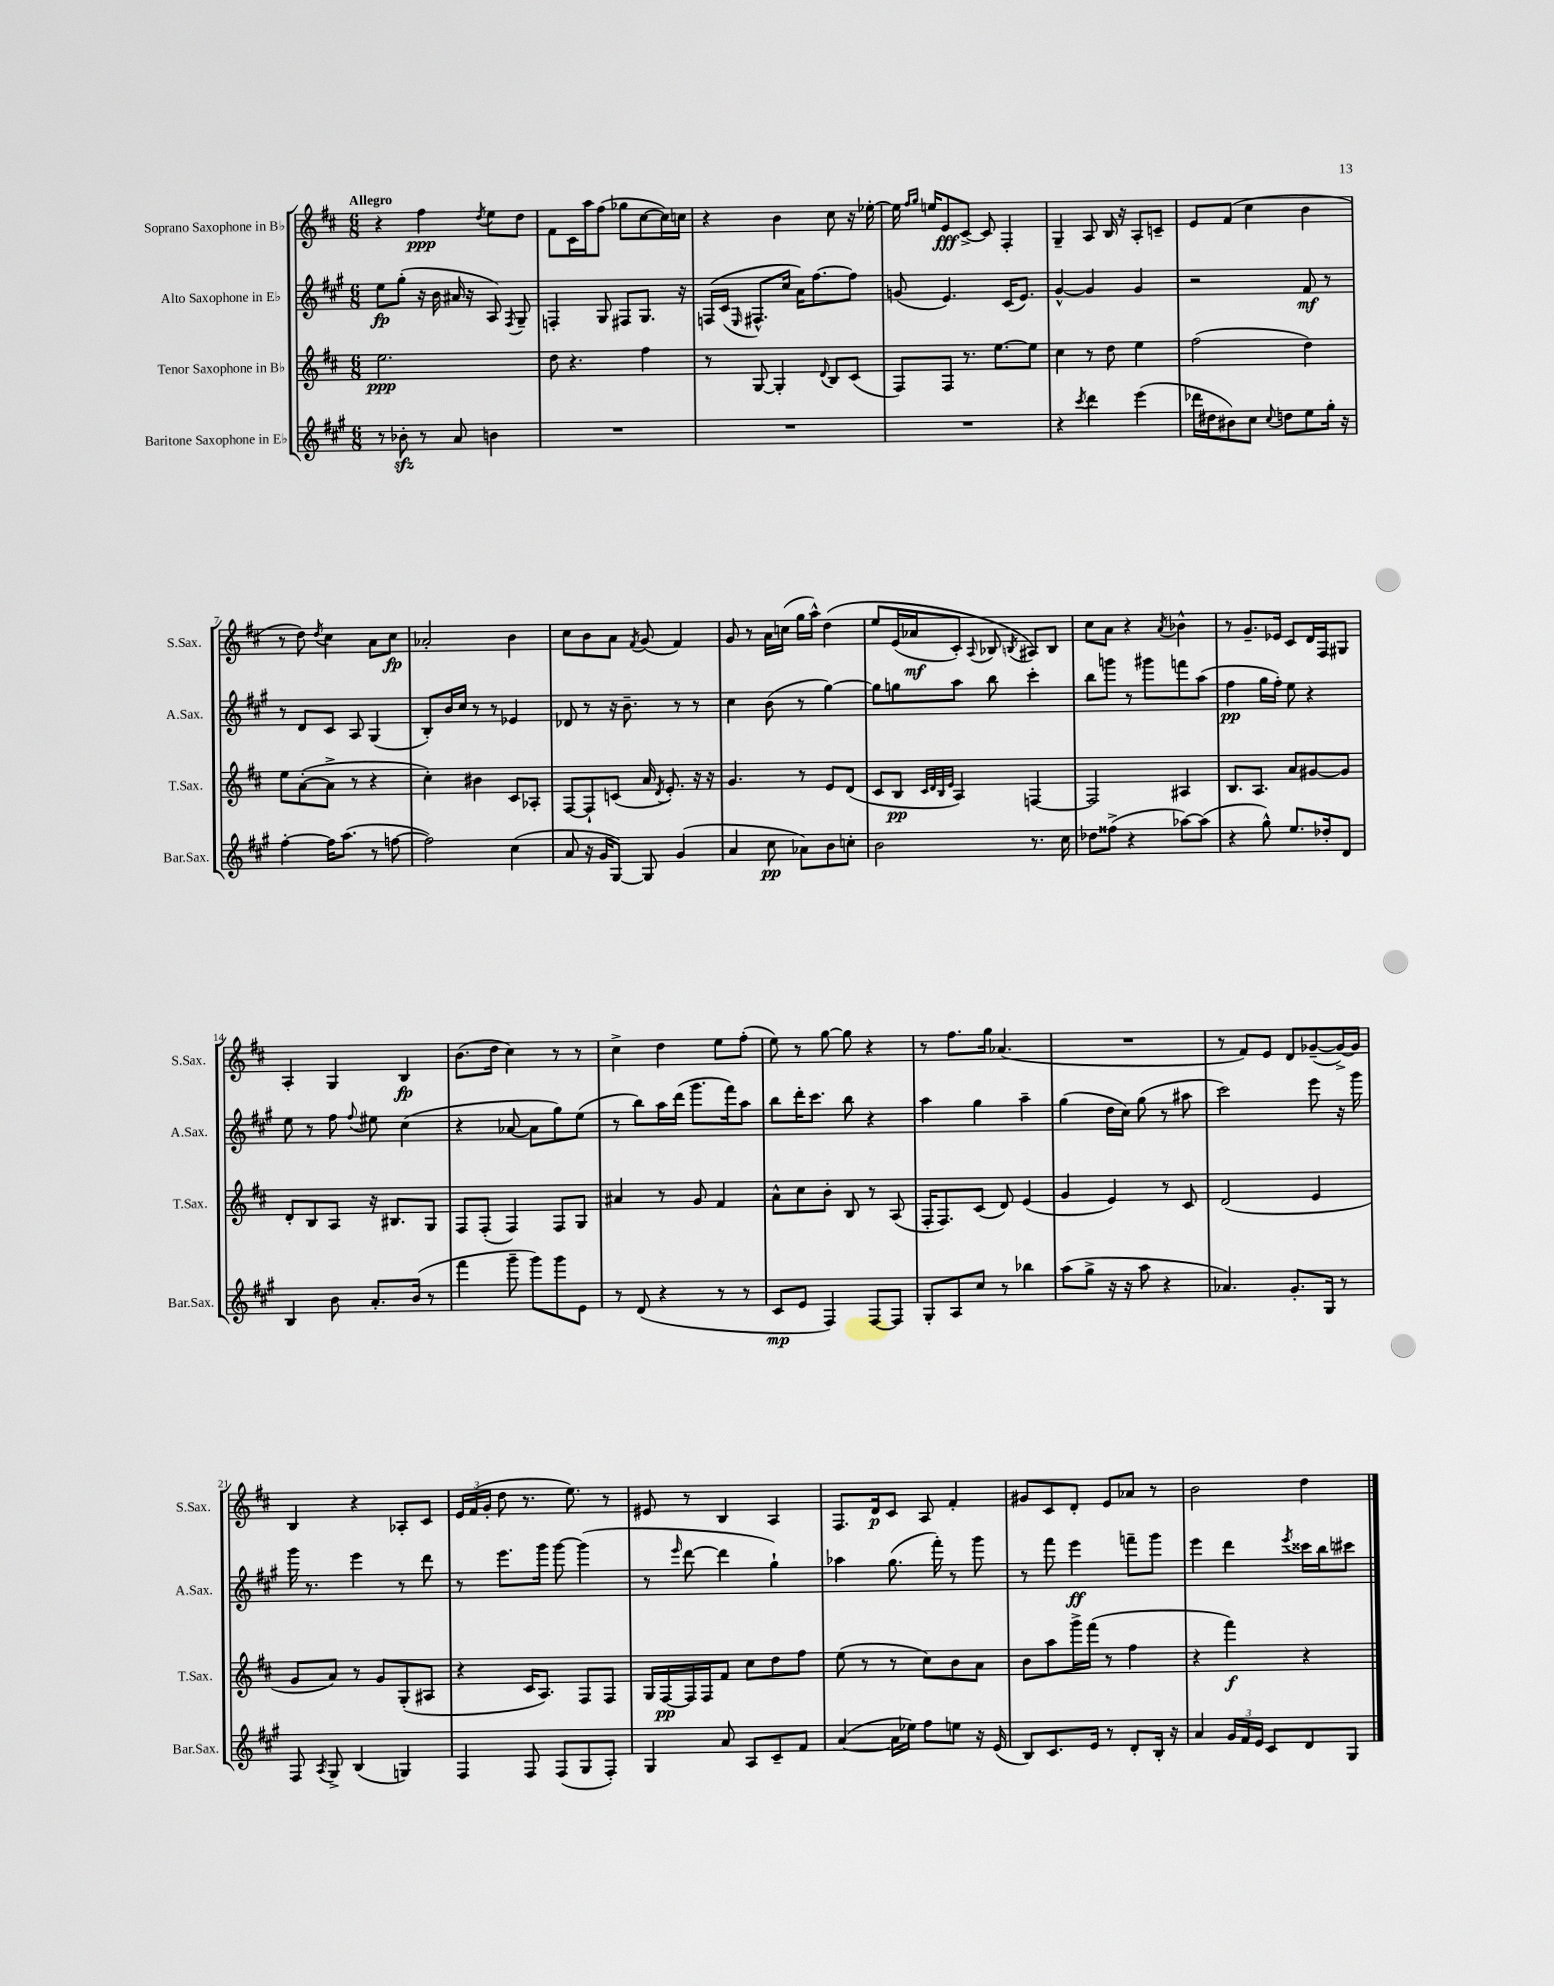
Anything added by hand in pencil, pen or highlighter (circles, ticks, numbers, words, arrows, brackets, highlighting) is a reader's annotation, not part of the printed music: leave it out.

**kern	**kern	**kern	**kern
*staff4	*staff3	*staff2	*staff1
*clefG2	*clefG2	*clefG2	*clefG2
*k[f#c#g#]	*k[f#c#]	*k[f#c#g#]	*k[f#c#]
*M6/8	*M6/8	*M6/8	*M6/8
8r	2.ee	8ee	4r
8b-'	.	(8gg#'	.
8r	.	16r	4ff#
.	.	16b	.
8a	.	16a#	.
.	.	16r	.
.	.	.	8qdd
4b	.	8A)	8ee
.	.	8qF#	.
.	.	8G#~	8dd
=	=	=	=
2.r	8dd	4F'	8f#
.	4.r	.	16c#
.	.	.	16aa
.	.	8G#	(8ff#
.	.	8F#	8gg-
.	4ff#	8.G#	[8cc#
.	.	.	16cc#])
.	.	16r	16cc
=	=	=	=
2.r	8r	&(16F	4r
.	.	(16c#	.
.	.	16qqE	.
.	[8G	8.F#^^)	.
.	4G']	.	4b
.	.	16cc#	.
.	.	16a&)	.
.	.	[8.ff#	.
.	8qqd	.	.
.	8B	.	8cc#
.	(8c#	8ff#]	16r
.	.	.	[16ee-'
=	=	=	=
2.r	8F#)	(8g	16ee-]
.	.	.	16qqff#
.	.	.	16qqgg
.	.	.	16ee
.	8F#	4.e)	8e
.	8.r	.	[8c#^
.	.	.	8c#]
.	[8.ee	.	.
.	.	(16c#	4F#'
.	.	8.e)	.
.	8ee]	.	.
=	=	=	=
4r	4cc#	[4g#^^	4G~
8qccc#	.	.	.
4ddd	8r	4g#]	8A
.	8dd	.	16B
.	.	.	16r
(4eee	4ee	4g#	8A'
.	.	.	8c~
=	=	=	=
16ddd-	(2ff#	2r	8e
16dd#	.	.	.
8b#)	.	.	(8f#
8cc#	.	.	4cc#
8qqcc#	.	.	.
8dd	.	.	.
8ee	4dd)	8f#	4b
16gg#'	.	8r	.
16r	.	.	.
=	=	=	=
[4ff#'	8ee	8r	8r
.	([8a'	8d	8dd)
.	.	.	8qdd
16ff#]	8a^]	8c#	4cc#
(8.aa	.	.	.
.	8r	8A	.
8r	4r	(4G#	8a
[8ff	.	.	8cc#
=	=	=	=
2ff])	4cc#')	8B')	2a-'
.	.	16b	.
.	.	16cc#	.
.	4b#	8r	.
.	.	8r	.
(4cc#	8c#	4e-	4b
.	8A-'	.	.
=	=	=	=
8a	[8F#	8d-	8cc#
16r	8F#`]	8r	8b
16g#	.	.	.
[8G#)	(8c	16r	8a
.	.	8.b~	.
.	.	.	8qf#
8G#]	16a	.	(8g
.	8qd	.	.
.	8.e')	.	.
(4g#	.	8r	4f#)
.	16r	8r	.
.	16r	.	.
=	=	=	=
4a	4.g	4cc#	8g
.	.	.	8r
8cc#	.	(8b	16a
.	.	.	(16cc
8a-)	8r	8r	16gg
.	.	.	16aa^^)
8b	8e	[4gg#)	&(4dd
8cc'	(8d	.	.
=	=	=	=
2b	8c#	8gg#]	8ee
.	8B	8gg	(16e
.	.	.	16a-
.	32qqc#	.	.
.	32qqd	.	.
.	32qqB	.	.
.	32qqe	.	.
.	4A)	8aa	8c#')
.	.	.	8qqA
.	.	8bb	8B-
.	.	.	8qB
8.r	[4F	4ccc#'	8A#&)
.	.	.	8B
16cc#	.	.	.
=	=	=	=
8dd-	2F]	8bb	8cc#
(8ff##^	.	8ggg	8a
4r	.	8r	4r
.	.	8ggg#	.
.	.	.	8qa
[8aa-)	4A#	8fff	4b-^^
(8aa-]	.	(8aa	.
=	=	=	=
4r	8.B	4ff#	8r
.	.	.	8.g~
.	8.A	.	.
8gg#^^)	.	16gg#	.
.	.	16ff#')	16e-
8.ee	8a	8ee	8c#
.	[8g#	4r	16d
16dd-'	.	.	16F#
8d	8g#]	.	8G#
=	=	=	=
4B	8d'	8ee	4A'
.	8B	8r	.
8b	8A	8ff#	4G
.	.	8qqff#	.
8.a'	16r	8ee#	.
.	8.B#	.	.
.	.	(4cc#	4B
(16b	.	.	.
8r	8G	.	.
=	=	=	=
4fff#	8F#	4r	(8.b
.	(8F#'	.	.
.	.	.	16dd
8ggg#~	4F#)	[8a-	4cc#)
8ggg#)	.	8a-]	.
8ggg#	8F#	8gg#)	8r
8e	8G	(8ee	8r
=	=	=	=
8r	4a#	8r	4cc#^
(8d	.	8bb)	.
4r	8r	16aa	4dd
.	.	(16ddd	.
.	8g	8.ggg#	.
8r	4f#	.	8ee
.	.	16fff#)	.
8r	.	8aa	(8ff#'
=	=	=	=
8c#	8a^^	8bb	8ee)
8e	8cc#	16ddd'	8r
.	.	8.ccc#	.
4F#)	8b'	.	[8gg
.	8B	8bb	8gg]
[8F#	8r	4r	4r
8F#]	(8A	.	.
=	=	=	=
8G#'	16F#'	4aa	8r
.	8.F#)	.	.
8A	.	.	8.ff#
8cc#	(8c#	4gg#	.
.	.	.	16gg
8r	8d)	.	(4.a-
4bb-	(4e	4aa~	.
=	=	=	=
(8aa	4g	(4gg#	2.r
8gg#^	.	.	.
16r	4e)	16dd	.
16r	.	16cc#)	.
8aa	.	(8gg#	.
4r	8r	8r	.
.	8c#	8aa#	.
=	=	=	=
4.a-)	(2d	2ccc#)	8r
.	.	.	8f#)
.	.	.	8e
8.g#'	.	.	8d
.	4e	8eee	([8g-~
16G#	.	.	.
8r	.	16r	16g-^_)
.	.	16ggg#	16g-]
=	=	=	=
8F#	8g	16ggg#	4B
.	.	8.r	.
8qA	.	.	.
8G#^	8a)	.	.
(4B	8r	4eee	4r
.	8g	.	.
4G)	(8G'	8r	8A-'
.	8A#	8ddd	8c#
=	=	=	=
4F#	4r	8r	24e
.	.	.	(24f#
.	.	.	24g'
.	.	8.eee	8dd
8F#	16c#	.	8.r
.	8.A)	16ggg#	.
(8F#	.	[8ggg#	.
.	.	.	8.ee)
8G#	8F#	(4ggg#]	.
8F#')	8F#	.	8r
=	=	=	=
4G#	16G	8r	8e#
.	[16F#	.	.
.	.	16qqeee	.
.	16F#]	[8ddd	8r
.	16F#	.	.
8a	8f#	4ddd]	4B
8A	8cc#	.	.
8c#~	8dd	4gg#`)	4A
8f#	8ff#	.	.
=	=	=	=
([4a	(8ee	4aa-	8.F#
.	8r	.	.
.	.	.	16d
16a]	8r	(8.gg#	8c#
16ee-)	.	.	.
8ff#	8cc#)	.	8A
.	.	16fff#')	.
8ee	8b	8r	4f#'
16r	8a	8ggg#	.
(16e	.	.	.
=	=	=	=
8B)	8b	8r	8g#
8.c#	8aa	8fff#	8c#
.	16ggg^	4eee	8d'
16e	(16fff#	.	.
8r	8r	.	8e
8d'	4ff#	8fff~	8a-
16B'	.	8ggg#	8r
16r	.	.	.
=	=	=	=
4a	4r	4eee	2b
24g#	4fff#)	4ddd	.
24f#	.	.	.
24e	.	.	.
8c#	.	.	.
.	.	8qeee	.
8d	4r	16ccc##	4dd
.	.	16bb	.
8G#	.	8ccc#	.
==	==	==	==
*-	*-	*-	*-
